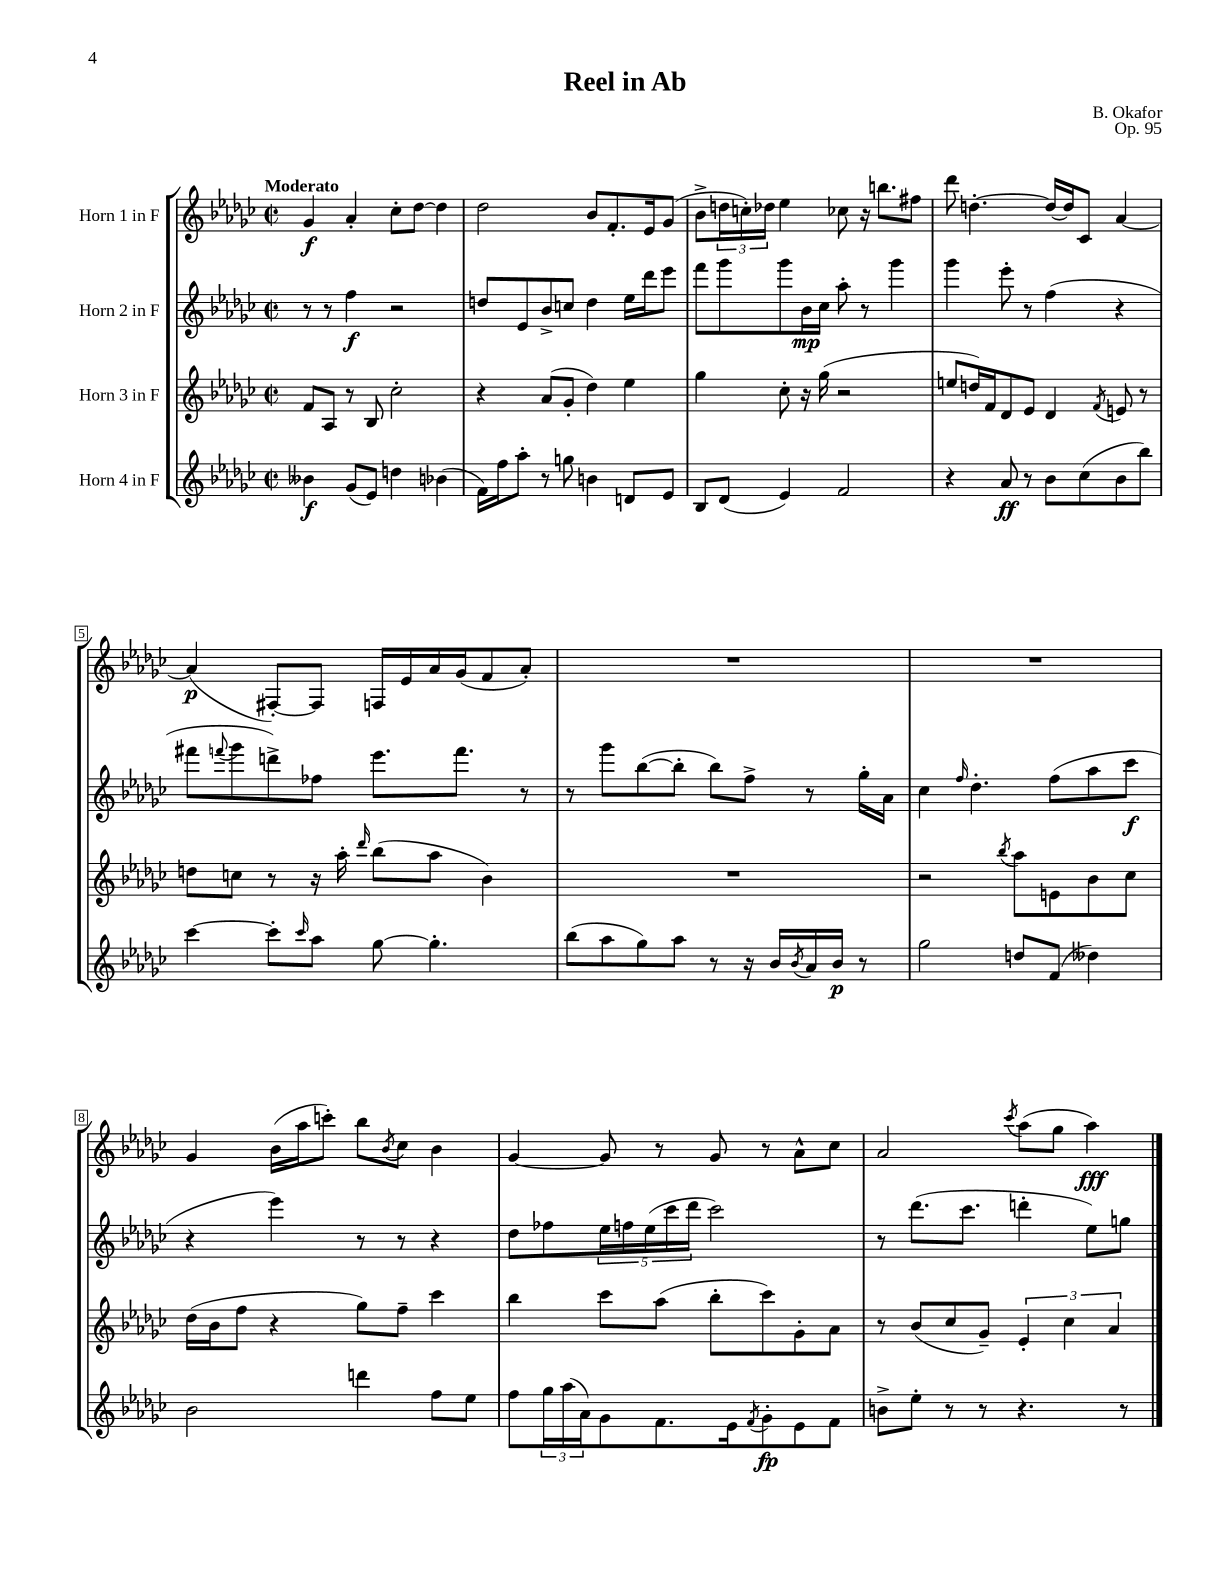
\header { title = "Reel in Ab" composer = "B. Okafor" opus = "Op. 95" }
<<
\new StaffGroup <<
\new Staff = "s0" \with { instrumentName = "Horn 1 in F" } {
    \clef treble \key ges \major \defaultTimeSignature \time 2/2 \tempo "Moderato"
    ges'4\f aes'4-. ces''8-. des''8~ des''4 |
    des''2 bes'8 f'8.-. ees'16 ges'8( |
    bes'8-> \tuplet 3/2 { d''16 c''16-.) des''16 } ees''4 ces''8 r16 b''8. fis''8 |
    des'''8 d''4.~-. d''16~ d''16 ces'8 aes'4~ |
    aes'4\p( fis8~-.) fis8 f16 ees'16 aes'16 ges'16( f'8 aes'8-.) |
    R1 |
    R1 |
    ges'4 bes'16( aes''16 c'''8-.) bes''8 \acciaccatura { bes'8 } ces''8 bes'4 |
    ges'4~ ges'8 r8 ges'8 r8 aes'8-^ ces''8 |
    aes'2 \acciaccatura { ces'''8 } aes''8( ges''8 aes''4\fff) \bar "|." |
}
\new Staff = "s1" \with { instrumentName = "Horn 2 in F" } {
    \clef treble \key ges \major \defaultTimeSignature \time 2/2
    r8 r8 f''4\f r2 |
    d''8 ees'8 bes'8-> c''8 d''4 ees''16 des'''16 ees'''8 |
    f'''8 ges'''8 ges'''8 bes'16\mp ces''16 aes''8-. r8 ges'''4 |
    ges'''4 ees'''8-. r8 f''4( r4 |
    fis'''8 \appoggiatura { f'''8 } ges'''8 d'''8->) fes''8 ees'''8. f'''8. r8 |
    r8 ges'''8 bes''8~( bes''8-. bes''8) f''8-> r8 ges''16-. aes'16 |
    ces''4 \grace { f''16 } des''4.-. f''8( aes''8 ces'''8\f |
    r4 ees'''4) r8 r8 r4 |
    des''8 fes''8 \tuplet 5/4 { ees''16 f''16 ees''16( ces'''16 des'''16 } ces'''2) |
    r8 des'''8.( ces'''8. d'''4-. ees''8) g''8 \bar "|." |
}
\new Staff = "s2" \with { instrumentName = "Horn 3 in F" } {
    \clef treble \key ges \major \defaultTimeSignature \time 2/2
    f'8 aes8 r8 bes8 ces''2-. |
    r4 aes'8( ges'8-. des''4) ees''4 |
    ges''4 ces''8-. r16 ges''16( r2 |
    e''8 d''16) f'16 des'8 ees'8 des'4 \acciaccatura { f'8 } e'8 r8 |
    d''8 c''8 r8 r16 aes''16-. \grace { des'''16 } bes''8( aes''8 bes'4) |
    R1 |
    r2 \acciaccatura { bes''8 } aes''8 e'8 bes'8 ces''8 |
    des''16( bes'16 f''8 r4 ges''8) f''8-- ces'''4 |
    bes''4 ces'''8 aes''8( bes''8-. ces'''8) ges'8-. aes'8 |
    r8 bes'8( ces''8 ges'8--) \tuplet 3/2 { ees'4-. ces''4 aes'4 } \bar "|." |
}
\new Staff = "s3" \with { instrumentName = "Horn 4 in F" } {
    \clef treble \key ges \major \defaultTimeSignature \time 2/2
    beses'4\f ges'8( ees'8) d''4 bes'4( |
    f'16) f''16 aes''8-. r8 g''8 b'4 d'8 ees'8 |
    bes8 des'8( ees'4) f'2 |
    r4 aes'8\ff r8 bes'8 ces''8( bes'8 bes''8) |
    ces'''4~ ces'''8-. \grace { ces'''16 } aes''8 ges''8~ ges''4.-. |
    bes''8( aes''8 ges''8) aes''8 r8 r16 bes'16 \acciaccatura { bes'8 } aes'16 bes'16\p r8 |
    ges''2 d''8 f'8( deses''4) |
    bes'2 d'''4 f''8 ees''8 |
    f''8 \tuplet 3/2 { ges''16 aes''16( aes'16) } ges'8 f'8. ees'16 \acciaccatura { f'8 } ges'8-.\fp ees'8 f'8 |
    b'8-> ees''8-. r8 r8 r4. r8 \bar "|." |
}
>>
>>
\layout { \context { \Score \override BarNumber.stencil = #(make-stencil-boxer 0.1 0.3 ly:text-interface::print) } }
